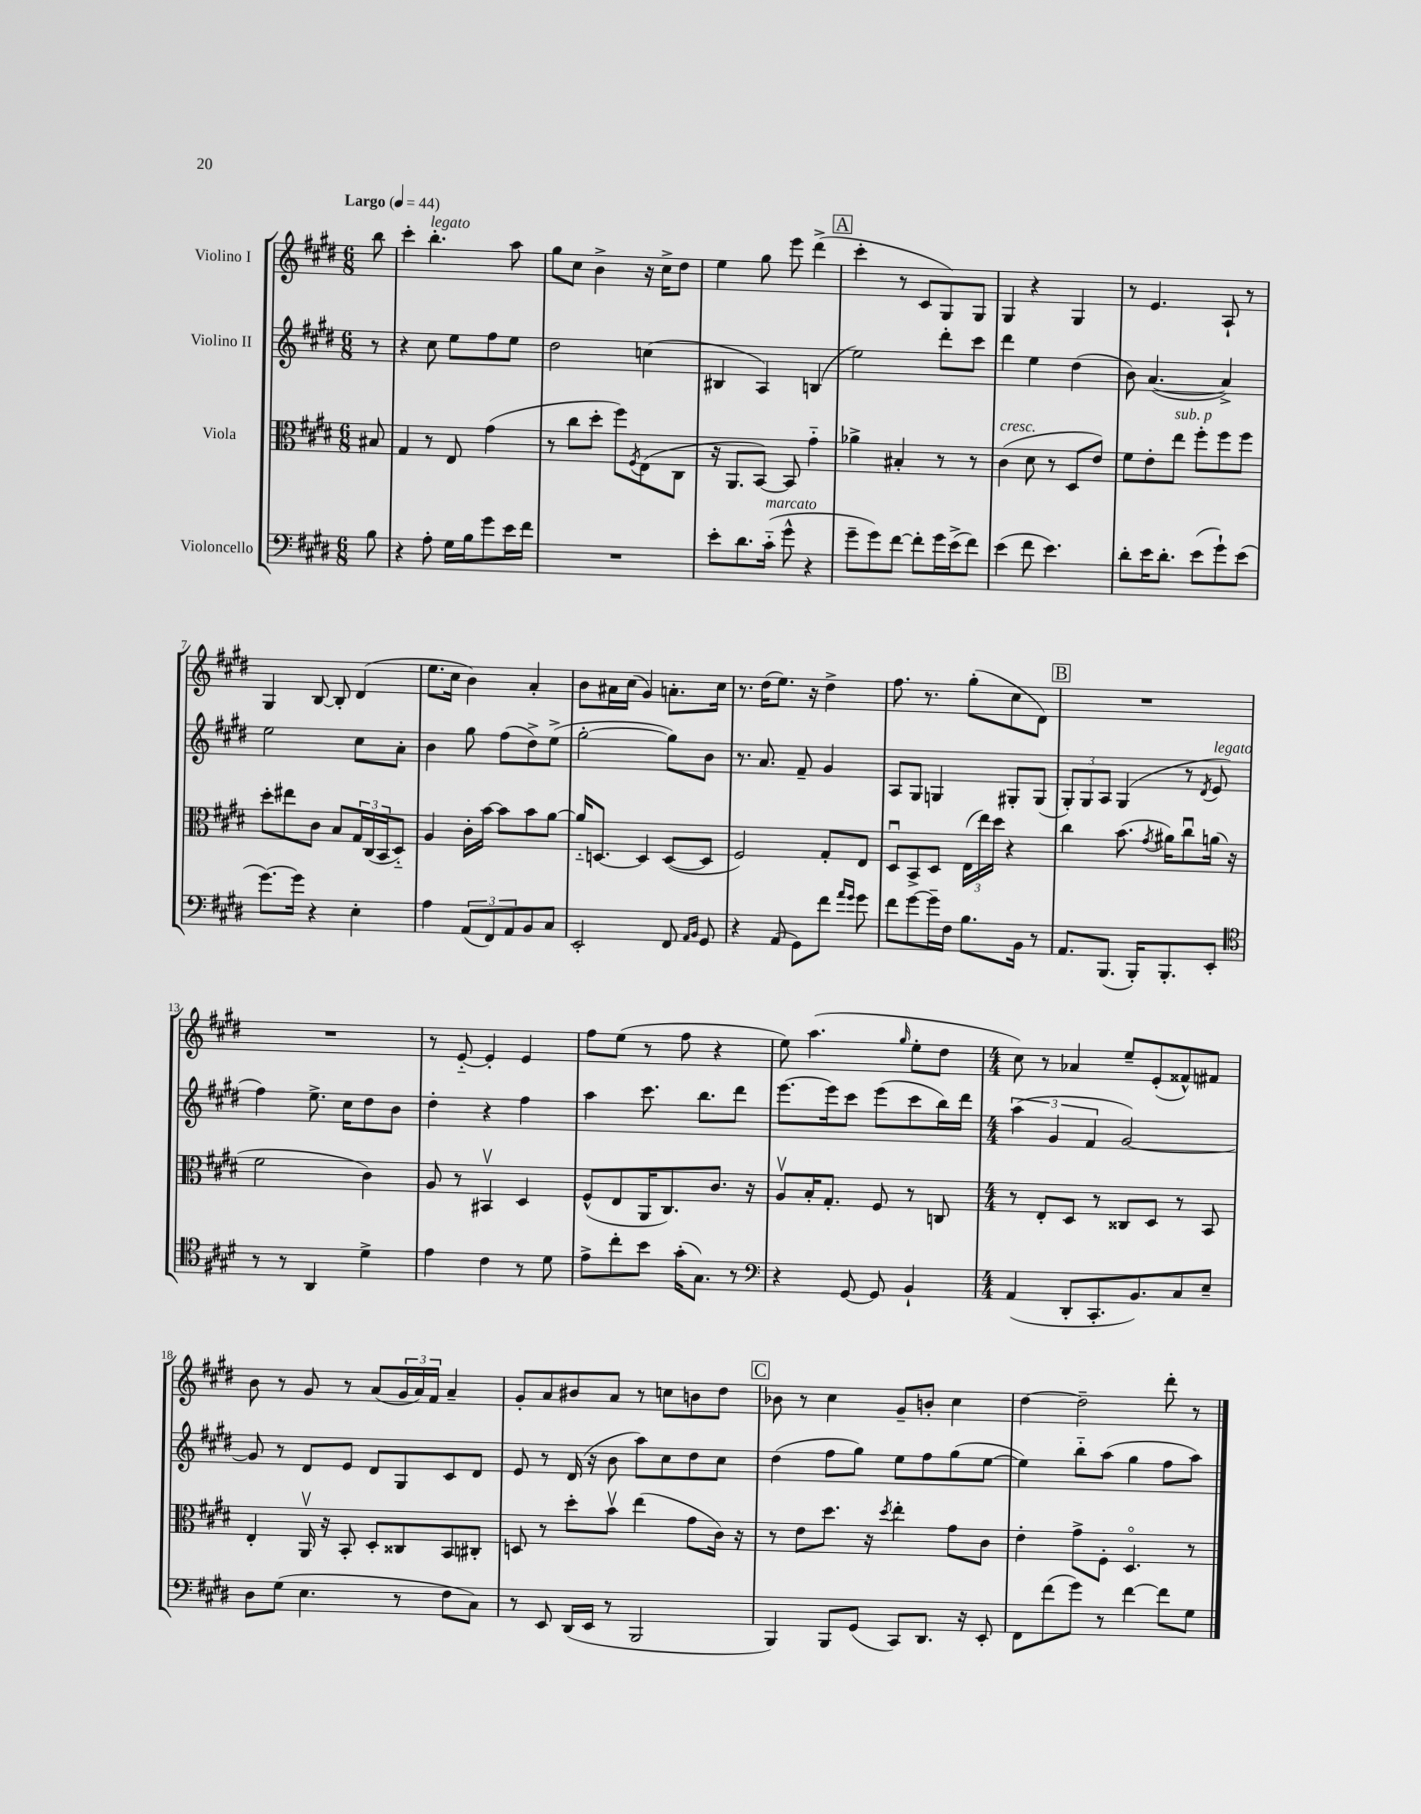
<<
\new StaffGroup <<
\new Staff = "s0" \with { instrumentName = "Violino I" } {
    \clef treble \key e \major \numericTimeSignature \time 6/8 \partial 8 \tempo "Largo" 4 = 44
    b''8 |
    cis'''4-. b''4.-.^\markup { \italic "legato" } a''8 |
    gis''8 cis''8 b'4-> r16 cis''16-> dis''8 |
    e''4 gis''8 e'''8 dis'''4->( |
    \mark \markup { \box "A" } cis'''4-. r8 cis'8 gis8) gis8 |
    gis4 r4 gis4 |
    r8 e'4. a8-! r8 |
    gis4 b8~ b8-. dis'4( |
    e''8. cis''16 b'4) a'4-. |
    b'8 ais'16 cis''16( gis'4) a'8.-. cis''16 |
    r8. dis''16( e''8.) r16 dis''4-> |
    fis''8. r8. gis''8-.( cis''8 dis'8) |
    \mark \markup { \box "B" } R2. |
    R2. |
    r8 e'8~-_ e'4-. e'4 |
    fis''8 e''8( r8 fis''8 r4 |
    e''8) a''4.( \grace { gis''16 } e''8-. dis''8 |
    \numericTimeSignature \time 4/4 cis''8) r8 aes'4 e''8-- e'8-.( fisis'8-^) fis'8 |
    b'8 r8 gis'8 r8 a'8( \tuplet 3/2 { gis'16 a'16) fis'16 } a'4-- |
    gis'8-. a'8 bis'8 a'8 r8 c''8 b'8 dis''8 |
    \mark \markup { \box "C" } bes'8 r8 cis''4 gis'8-- b'8-. cis''4 |
    dis''4~ dis''2-- dis'''8-. r8 \bar "|." |
}
\new Staff = "s1" \with { instrumentName = "Violino II" } {
    \clef treble \key e \major \numericTimeSignature \time 6/8 \partial 8
    r8 |
    r4 cis''8 e''8 fis''8 e''8 |
    dis''2 c''4( |
    bis4 a4) b4( |
    \mark \markup { \box "A" } e''2) dis'''8-. cis'''8 |
    dis'''4 e''4 dis''4( |
    b'8) a'4.~( a'4->) |
    e''2 cis''8 a'8-. |
    b'4 gis''8 fis''8( dis''8->) e''8->( |
    gis''2~-. gis''8) b'8 |
    r8. a'8. fis'8-- gis'4 |
    a8 gis8 g4 gis8-. gis8( |
    \mark \markup { \box "B" } \tuplet 3/2 { gis8-.) gis8 a8 } gis4( r8 \acciaccatura { dis'8 } e'8^\markup { \italic "legato" } |
    fis''4) e''8.-> cis''16 dis''8 b'8 |
    dis''4-. r4 fis''4 |
    a''4 cis'''8. b''8. dis'''8 |
    e'''8.~ e'''16 cis'''8 e'''8( cis'''8 b''16) dis'''16 |
    \numericTimeSignature \time 4/4 \tuplet 3/2 { a''4( gis'4 fis'4 } gis'2~) |
    gis'8 r8 dis'8 e'8 dis'8 gis8 cis'8 dis'8 |
    e'8 r8 dis'16( r16 b'8 a''8) cis''8 dis''8 cis''8 |
    \mark \markup { \box "C" } dis''4( fis''8 gis''8) e''8 fis''8 gis''8( e''8~ |
    e''4) b''8-_ a''8( gis''4 fis''8 a''8) \bar "|." |
}
\new Staff = "s2" \with { instrumentName = "Viola" } {
    \clef alto \key e \major \numericTimeSignature \time 6/8 \partial 8
    bis8 |
    gis4 r8 e8 gis'4( |
    r8 cis''8 dis''8-. fis''8) \acciaccatura { fis8 } e8( cis8 |
    r16 a,8. b,8~) b,8 gis'4-_ |
    \mark \markup { \box "A" } aes'4-> bis4-. r8 r8 |
    cis'4^\markup { \italic "cresc." }( dis'8 r8 dis8 e'8) |
    fis'8 e'8-. e''8^\markup { \italic "sub. p" } fis''8-. fis''8 fis''8 |
    dis''8-. eis''8 cis'8 b8 \tuplet 3/2 { gis16 cis16( b,16 } dis8-_) |
    a4 cis'16-. b'16~ b'8 b'8 a'8~ |
    a'16-_ d8.~ d4 d8~( d8 |
    fis2) gis8-. e8 |
    dis8\downbow b,8-> dis8 \tuplet 3/2 { e16( e''16) dis''16 } r4 |
    \mark \markup { \box "B" } cis''4 b'8.( \acciaccatura { gis'8 } ais'16) cis''8\downbow a'16( r16 |
    fis'2 cis'4) |
    a8 r8 bis,4\upbow dis4 |
    fis8-^( e8 a,16 cis8.) cis'8. r16 |
    a8\upbow b16-. gis8.-. fis8 r8 c8 |
    \numericTimeSignature \time 4/4 r8 e8-. dis8 r8 cisis8 dis8 r8 b,8 |
    e4-. a,16\upbow r16 b,8-. dis8-. cisis8 b,8 cis8-. |
    d8 r8 dis''8-. b'8\upbow e''4( gis'8 cis'16) r16 |
    \mark \markup { \box "C" } r8 e'8 dis''8. r16 \acciaccatura { dis''8 } e''4-. gis'8 cis'8 |
    e'4-. gis'8-> fis8-. dis4.\flageolet r8 \bar "|." |
}
\new Staff = "s3" \with { instrumentName = "Violoncello" } {
    \clef bass \key e \major \numericTimeSignature \time 6/8 \partial 8
    b8 |
    r4 a8-. gis16 b16 gis'8 e'16 fis'16 |
    R2. |
    e'8-. dis'8. cis'16-_^\markup { \italic "marcato" }( gis'8-^ r4 |
    \mark \markup { \box "A" } gis'8-- gis'8) fis'8~ fis'8-. gis'16 e'16->( fis'8) |
    e'4( fis'8 e'4.) |
    dis'8-. e'16 dis'8.-. e'8( gis'8-!) e'8( |
    gis'8.~) gis'16 r4 e4-. |
    a4 \tuplet 3/2 { a,8( fis,8) a,8 } b,8 cis8 |
    e,2-. fis,8 \grace { a,16 b,16 } gis,8 |
    r4 a,8( gis,8) fis'8 \grace { a'16 gis'16 } gis'8 |
    fis'8 gis'8~ gis'16-- fis16 b8. b,16 r8 |
    \mark \markup { \box "B" } a,8. b,,8.( b,,16-.) b,,8.-. e,8-. |
    \clef tenor r8 r8 a,4 dis'4-> |
    e'4 cis'4 r8 dis'8 |
    e'8-> cis''8-. b'8 gis'16-.( gis8.) r8 |
    \clef bass r4 gis,8~ gis,8 b,4-! |
    \numericTimeSignature \time 4/4 a,4( dis,8-. cis,8.-. b,8.) cis8 e8-- |
    dis8 gis8( e4. r8 fis8 cis8) |
    r8 e,8 dis,16( e,16 r8 b,,2 |
    \mark \markup { \box "C" } b,,4) b,,8 gis,8( cis,8) dis,8. r16 e,8-. |
    fis,8 fis'8( gis'8) r8 fis'4~ fis'8 gis8 \bar "|." |
}
>>
>>
